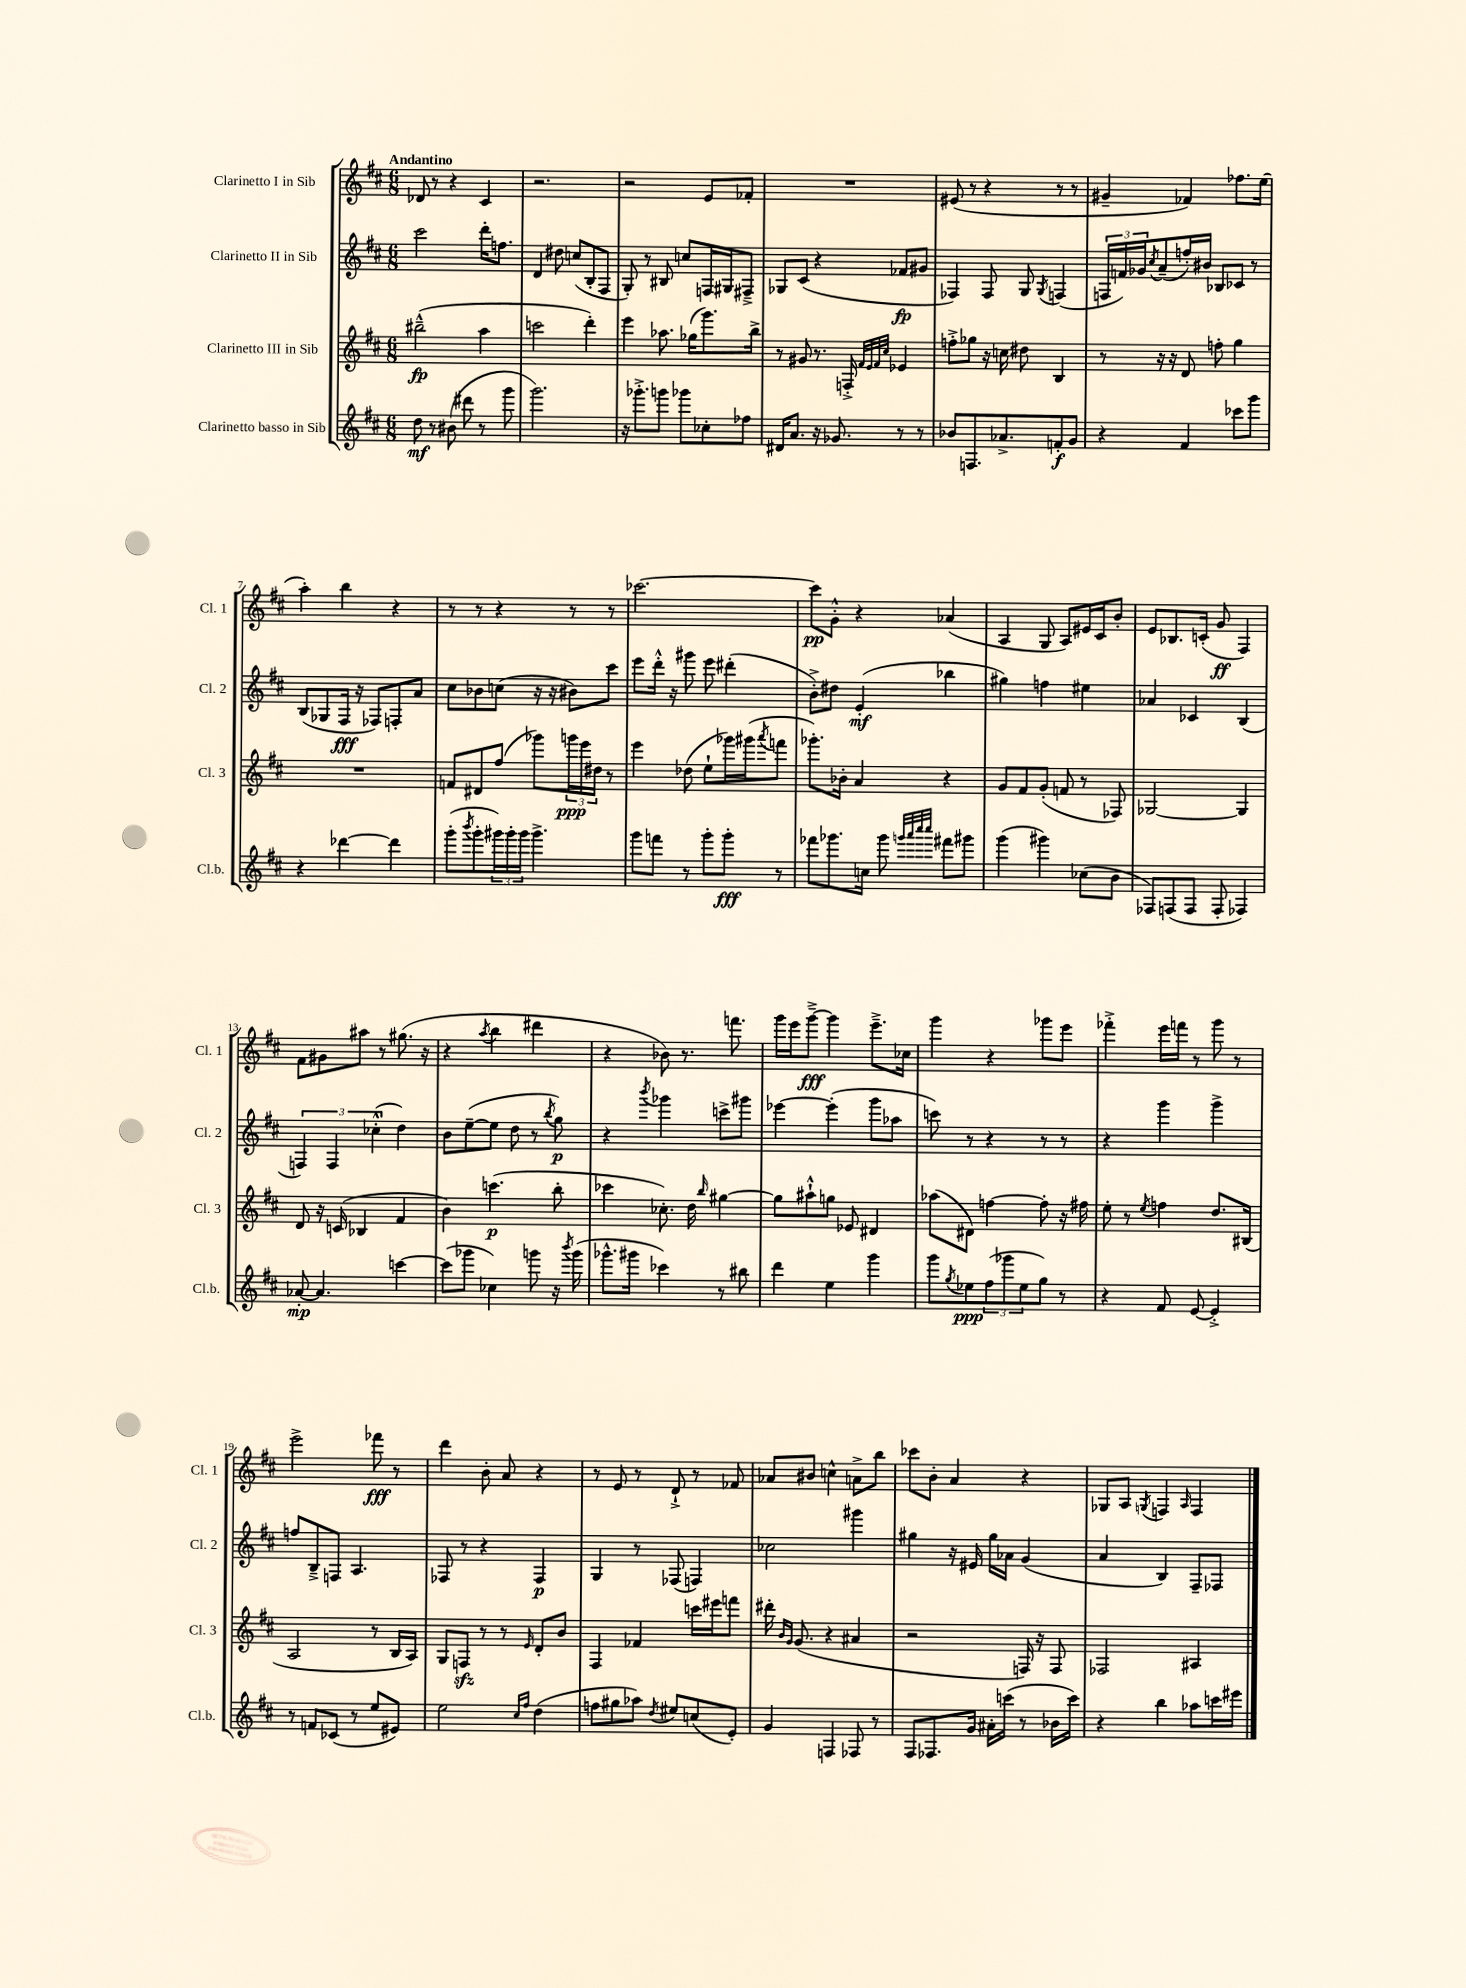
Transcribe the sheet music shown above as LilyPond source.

<<
\new StaffGroup <<
\new Staff = "s0" \with { instrumentName = "Clarinetto I in Sib" shortInstrumentName = "Cl. 1" } {
    \clef treble \key d \major \numericTimeSignature \time 6/8 \tempo "Andantino"
    des'8 r8 r4 cis'4 |
    r2. |
    r2 e'8 fes'8-. |
    R2. |
    eis'8( r8 r4 r8 r8 |
    gis'4-- fes'4) fes''8. e''16( |
    a''4-.) b''4 r4 |
    r8 r8 r4 r8 r8 |
    ces'''2.~ |
    ces'''8\pp g'8-.-^ r4 aes'4( |
    a4 g8 a8) eis'16 cis'16 b'8-. |
    e'8 bes8. c'16-.( g'8\ff fis4) |
    fis'8 gis'8 ais''8 r8 gis''8.( r16 |
    r4 \acciaccatura { a''8 } b''4 dis'''4 |
    r4 bes'8) r8. f'''8. |
    g'''16 e'''16 g'''8~--->\fff g'''4 e'''8.---> ces''16 |
    g'''4 r4 ges'''8 e'''8 |
    fes'''4-.-> e'''16 f'''16 r8 g'''8 r8 |
    e'''2-> fes'''8\fff r8 |
    d'''4 b'8-. a'8 r4 |
    r8 e'8 r8 d'8-!-> r8 fes'8 |
    aes'8 bis'8 c''4-^ a'8-> b''8 |
    ces'''8 b'8-. a'4 r4 |
    ges8 a8 \acciaccatura { g8 } f4 \grace { a16 } f4 \bar "|." |
}
\new Staff = "s1" \with { instrumentName = "Clarinetto II in Sib" shortInstrumentName = "Cl. 2" } {
    \clef treble \key d \major \numericTimeSignature \time 6/8
    cis'''2 d'''16-. f''8. |
    d'4 dis''8 c''8( b8-. fis8 |
    g8-.) r8 bis8 c''8 f16 gis16 fis8---> |
    ges8 cis'8( r4 fes'8\fp gis'8 |
    fes4) fes8 g8 \acciaccatura { g8 } f4( |
    \tuplet 3/2 { f16 f'16) ges'16 } \acciaccatura { cis''8 } a'8--( f''16-.) bis'16 bes8 ces'8 r8 |
    b8( ges8 fis16\fff r16 fes8) f8-. a'8 |
    cis''8 bes'8 c''8( r16 r16 bis'8) cis'''8 |
    e'''8 d'''16-.-^ r16 gis'''8 e'''8 dis'''4-.( |
    b'8-.->) dis''8 e'4-.\mf( bes''4 |
    gis''4) f''4 eis''4 |
    aes'4 ces'4 b4( |
    \tuplet 3/2 { f4) f4 ces''4-.-^( } d''4) |
    b'8 e''8~--( e''8 d''8 r8 \acciaccatura { b''8 } g''8\p) |
    r4 \acciaccatura { b'''8 } ges'''4 c'''8-> gis'''8 |
    ees'''4~ ees'''4-.( g'''8 aes''8 |
    c'''8) r8 r4 r8 r8 |
    r4 g'''4 g'''4-> |
    f''8 b8---> f8 a4. |
    fes8 r8 r4 fes4\p |
    g4 r8 fes8( f4) |
    ces''2 gis'''4 |
    gis''4 r16 eis'16 gis''16 aes'16 g'4( |
    a'4 b4) fis8-- fes8 \bar "|." |
}
\new Staff = "s2" \with { instrumentName = "Clarinetto III in Sib" shortInstrumentName = "Cl. 3" } {
    \clef treble \key d \major \numericTimeSignature \time 6/8
    bis''2---^\fp( a''4 |
    c'''2 d'''4-.) |
    e'''4 aes''8. ges''16( g'''8.) b''16-> |
    r8 gis'8 r8. f16-.-> \grace { fis'32 e'32 fis'32 cis''32 } ees'4 |
    f''8-.-> ges''8 r16 c''16 dis''8 b4 |
    r8 r16 r16 d'8 f''8-. g''4 |
    R2. |
    f'8 dis'8 fis''8( ges'''8) \tuplet 3/2 { g'''16\ppp e'''16 dis''16 } r8 |
    e'''4 des''8( e''8-! ges'''16) gis'''16( \acciaccatura { a'''8 } f'''8 |
    ges'''8.-.) bes'16-. a'4 r4 |
    g'8 fis'8 g'8-.( f'8 r8 fes8) |
    ges2~ ges4 |
    d'8 r16 c'16( bes4 fis'4 |
    b'4) c'''4.\p( b''8-. |
    ces'''4 ces''8.-.) d''16 \grace { b''16 } gis''4~ |
    gis''8 ais''8-!-^ g''8 ees'8 dis'4 |
    aes''8( dis'8) f''4~ f''8-. r16 fis''16 |
    e''8-. r8 \acciaccatura { e''8 } f''4 d''8. bis16( |
    a2 r8 b16 a16) |
    g8 f8\sfz r8 r8 \grace { e'16 } d'8-. b'8 |
    fis4 fes'4 c'''16 eis'''16 f'''8 |
    dis'''16-. \grace { b'16 g'16 } g'8.( r4 ais'4 |
    r2 f16) r16 f8 |
    fes2 ais4 \bar "|." |
}
\new Staff = "s3" \with { instrumentName = "Clarinetto basso in Sib" shortInstrumentName = "Cl.b." } {
    \clef treble \key d \major \numericTimeSignature \time 6/8
    d''8\mf r8 bis'8( dis'''8 r8 g'''8 |
    g'''2.) |
    r16 ges'''8.-.-> g'''8 ges'''8 ces''8-. fes''8 |
    dis'16 a'8. r16 ges'8. r8 r8 |
    bes'8 f8. aes'8.-> f'8-.\f g'8 |
    r4 fis'4 ces'''8 g'''8 |
    r4 des'''4~ des'''4 |
    g'''8-.( \acciaccatura { b'''8 } g'''8-. \tuplet 3/2 { gis'''16) gis'''16-. gis'''16 } gis'''4.-> |
    g'''8 f'''8 r8 g'''8-. g'''8-.\fff r8 |
    fes'''8 ges'''8. c''16 ges'''8 \grace { g'''32 a'''32 cis''''32 cis''''32 } fis'''8 gis'''8 |
    g'''4( gis'''4) ces''8( b'8 |
    fes8) f8( f8 f8-. fes4) |
    aes'8~-.\mp aes'4. c'''4~ |
    c'''8( ges'''8 ces''4) g'''8 r16 \acciaccatura { b'''8 } g'''16( |
    ges'''8.-^ gis'''16 ces'''4) r8 bis''8 |
    d'''4 e''4 g'''4 |
    g'''8 \acciaccatura { g''8 } ees''8\ppp \tuplet 3/2 { fis''8( ges'''8 ees''8 } g''8) r8 |
    r4 fis'8 e'8~ e'4-.-> |
    r8 f'8 ces'8( r8 e''8 eis'8) |
    e''2 \grace { cis''16 fis''16 } d''4( |
    f''8 gis''8 aes''8) \acciaccatura { d''8 } eis''8 c''8( e'8-.) |
    g'4 f4 fes8 r8 |
    fis8 fes8. g'16 ais'16-. c'''16( r8 bes'16 c'''16) |
    r4 b''4 aes''8 c'''16 eis'''16 \bar "|." |
}
>>
>>
